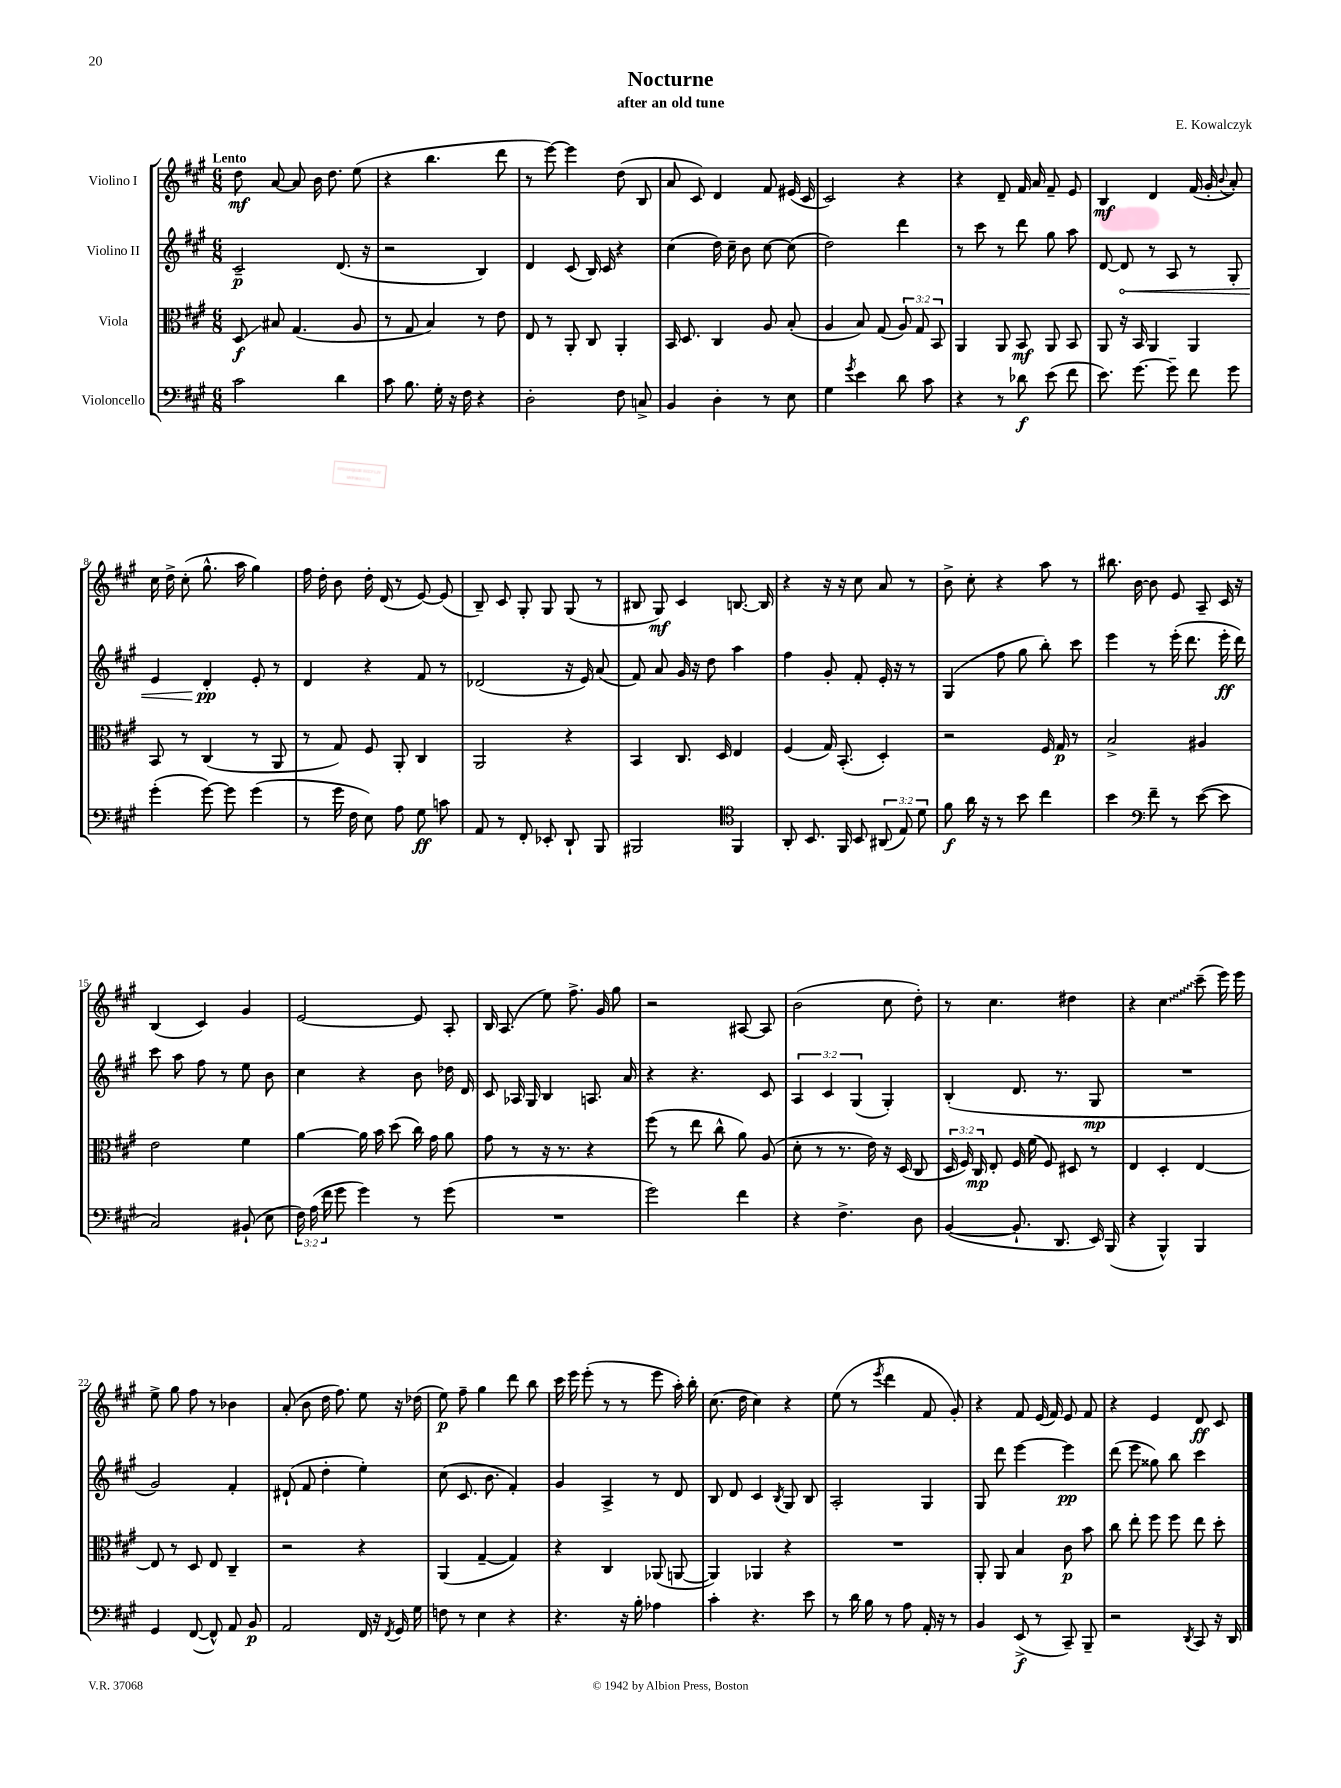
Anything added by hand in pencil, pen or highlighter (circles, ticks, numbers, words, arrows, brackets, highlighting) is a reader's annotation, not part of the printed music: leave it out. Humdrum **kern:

**kern	**kern	**kern	**kern
*staff4	*staff3	*staff2	*staff1
*clefF4	*clefC3	*clefG2	*clefG2
*k[f#c#g#]	*k[f#c#g#]	*k[f#c#g#]	*k[f#c#g#]
*M6/8	*M6/8	*M6/8	*M6/8
2c#	8D	2c#~	8dd
.	8B#	.	[8a
.	(4.G#	.	8a]
.	.	.	16b
.	.	.	8.dd
4d	.	(8.d	.
.	8A	.	(8ee
.	.	16r	.
=	=	=	=
8c#	8r	2r	4r
8.B	8G#	.	.
.	4B)	.	4.bb
16G#'	.	.	.
16r	.	.	.
16F#	.	.	.
4r	8r	4B)	.
.	8e	.	8ddd
=	=	=	=
2D'	8E	4d	8r
.	8r	.	[8eee)
.	8AA'	(8c#	4eee]
.	8C#	16B)	.
.	.	16c#	.
8F#	4AA'	4r	(8dd
8C^	.	.	8B
=	=	=	=
4BB	16BB	(4cc#	8a
.	8.D	.	.
.	.	.	8c#)
4D'	4C#	16dd)	4d
.	.	16cc#~	.
.	.	8b	.
8r	8A	[8cc#	8f#
8E	(8B'	(8cc#]	(16e#
.	.	.	16c#
=	=	=	=
4G#	4A	2dd)	2c#)
8qg#	.	.	.
4e	8B)	.	.
.	(8G#	.	.
8d	12A)	4ddd	4r
.	12G#	.	.
8c#	.	.	.
.	12BB	.	.
=	=	=	=
4r	4AA	8r	4r
.	.	8ccc#	.
8r	8AA	8r	8d~
8d-	8BB	8ddd	16f#
.	.	.	16a
(8e	8AA	8gg#	8f#~
8f#	8BB	8aa	8e
=	=	=	=
8.e)	8AA	[8d	4B
.	16r	8d]	.
[8.g#	16BB	.	.
.	4AA	8r	4d
8g#~]	.	8A	.
8f#	4AA	8r	(16f#
.	.	.	16g#'
.	.	.	8qqb
8g#	.	8G#'	8a')
=	=	=	=
(4g#'	8BB	4e	16cc#
.	.	.	16dd^
.	8r	.	(8cc#'
[8g#)	(4C#	4d'	8.gg#^^
8g#]	.	.	.
.	.	.	16aa
(4g#	8r	8e'	4gg#)
.	8AA	8r	.
=	=	=	=
8r	8r	4d	16ff#
.	.	.	16dd'
16g#	8G#)	.	8b
16F#	.	.	.
8E)	8F#	4r	16dd'
.	.	.	(16d
8A	8AA'	.	8r
8G#	4C#	8f#	[8e)
8c	.	8r	(8e]
=	=	=	=
8AA	2AA	(2d-	8B~)
8r	.	.	8c#
8FF#'	.	.	8G#'
8EE-'	.	.	8G#
8DD`	4r	16r	(8G#
.	.	16e)	.
8BBB	.	(8a	8r
=	=	=	=
2BBB#	4BB	8f#)	8B#
.	.	8a	8G#)
.	8.C#	16g#	4c#
.	.	16r	.
.	.	8dd	.
.	16D	.	.
*clefC4	*	*	*
4FF#	4E	4aa	[8.B
.	.	.	16B]
=	=	=	=
8AA'	(4F#	4ff#	4r
8.BB	.	.	.
.	16G#)	8g#'	16r
16FF#	(8.BB'	.	16r
8BB	.	8f#'	8cc#
(12AA#	4D')	16e'	8a
.	.	16r	.
12E)	.	.	.
.	.	8r	8r
12d	.	.	.
=	=	=	=
8f#	2r	(4G#	8b^
16a	.	.	8cc#'
16r	.	.	.
8r	.	8ff#	4r
8b	.	8gg#	.
4cc#	16F#	8bb')	8aa
.	16G#	.	.
.	8r	8ccc#	8r
=	=	=	=
4b	2B^	4eee	8.bb#
.	.	.	[16b
*clefF4	*	*	*
8f#~	.	8r	8b]
8r	.	(16eee'	8e
.	.	8.ddd	.
([8e	4A#	.	8A~
8e]	.	16eee'	16c#
.	.	16ddd)	16r
=	=	=	=
2C#)	2e	8ccc#	(4B
.	.	8aa	.
.	.	8ff#	4c#)
.	.	8r	.
(8BB#`	4f#	8ee	4g#
8E	.	8b	.
=	=	=	=
24F#)	[4a	4cc#	[2e
(24A	.	.	.
24f#	.	.	.
8g#	.	.	.
4g#)	16a]	4r	.
.	16b	.	.
.	(8dd	.	.
8r	16cc#)	8b	8e]
.	16g#	.	.
(8g#	8a	16dd-	8A'
.	.	16d	.
=	=	=	=
2.r	8g#	8c#	16B
.	.	.	(8.A
.	8r	16A-	.
.	.	16G#	.
.	16r	4B	8ee)
.	8.r	.	.
.	.	.	8.ff#^
.	4r	8.A	.
.	.	.	16g#
.	.	.	8gg#
.	.	16a	.
=	=	=	=
2g#)	(8ff#	4r	2r
.	8r	.	.
.	8ee	4.r	.
.	8cc#^^	.	.
4f#	8a)	.	[8A#
.	(8A	8c#	8A#]
=	=	=	=
4r	8d'	6A	(2b
.	8r	.	.
.	.	6c#	.
4.F#^	8.r	.	.
.	.	(6G#	.
.	16e)	.	.
.	16r	4G#')	8cc#
.	(16D	.	.
8D	8C#	.	8dd')
=	=	=	=
([4BB	24D	(4B'	8r
.	24F#)	.	.
.	24C#	.	.
.	8E'	.	4.cc#
8.BB`]	16F#	8.d	.
.	(16f#	.	.
.	8F#)	.	.
8.DD	.	8.r	.
.	8D#	.	4dd#
16EE)	8r	8G#	.
(16BBB	.	.	.
=	=	=	=
4r	4E	2.r	4r
4BBB^^)	4D'	.	4cc#
4BBB	[4E	.	(8ccc#~
.	.	.	16eee)
.	.	.	16eee
=	=	=	=
4GG#	8E]	2g#)	8ee^
.	8r	.	8gg#
([8FF#	8D	.	8ff#
8FF#^^])	8E	.	8r
8AA	4C#~	4f#'	4b-
8BB	.	.	.
=	=	=	=
2AA	2r	(8d#`	(8a'
.	.	8f#	8b
.	.	4dd'	16dd
.	.	.	8.ff#)
16FF#	4r	4ee')	8ee
16r	.	.	.
8qFF#	.	.	.
16GG#	.	.	16r
16G#	.	.	(16dd-
=	=	=	=
8F	(4AA	(8cc#	8ee)
8r	.	8.c#	8ff#~
4E	[4G#~	.	4gg#
.	.	8.b	.
4r	4G#])	4f#')	8ddd
.	.	.	8bb
=	=	=	=
4.r	4r	4g#	16ccc#
.	.	.	16eee
.	.	.	(8eee'
.	4C#	4A^	8r
16r	.	.	8r
16B'	.	.	.
4A-	(8AA-	8r	8eee
.	[8AA	8d	16aa')
.	.	.	16bb'
=	=	=	=
4c#'	4AA])	8B	(8.cc#
.	.	8d	.
.	.	.	16dd
4.r	4AA-	4c#	4cc#)
.	.	8qB	.
.	4r	8G#	4r
8e	.	8B	.
=	=	=	=
8r	2.r	2A'	(8ee
16d	.	.	8r
16B	.	.	.
.	.	.	8qeee
8r	.	.	4ddd
8A	.	.	.
16AA'	.	4G#	8f#
16r	.	.	.
8r	.	.	8g#')
=	=	=	=
4BB	8AA'	8G#	4r
.	8AA	8ddd	.
(8EE^	4B	[4eee	8f#
8r	.	.	(16e
.	.	.	16f#)
8CC#~)	8c#	4eee]	8e
8BBB~	8b	.	8f#
=	=	=	=
2r	8cc#	(8ddd	4r
.	8ee'	8eee	.
.	8ff#	8gg##)	4e
.	8ff#	8bb	.
8qDD	.	.	.
8CC#	8ee	4ccc#	8d
16r	8dd'	.	8c#
16DD	.	.	.
==	==	==	==
*-	*-	*-	*-
